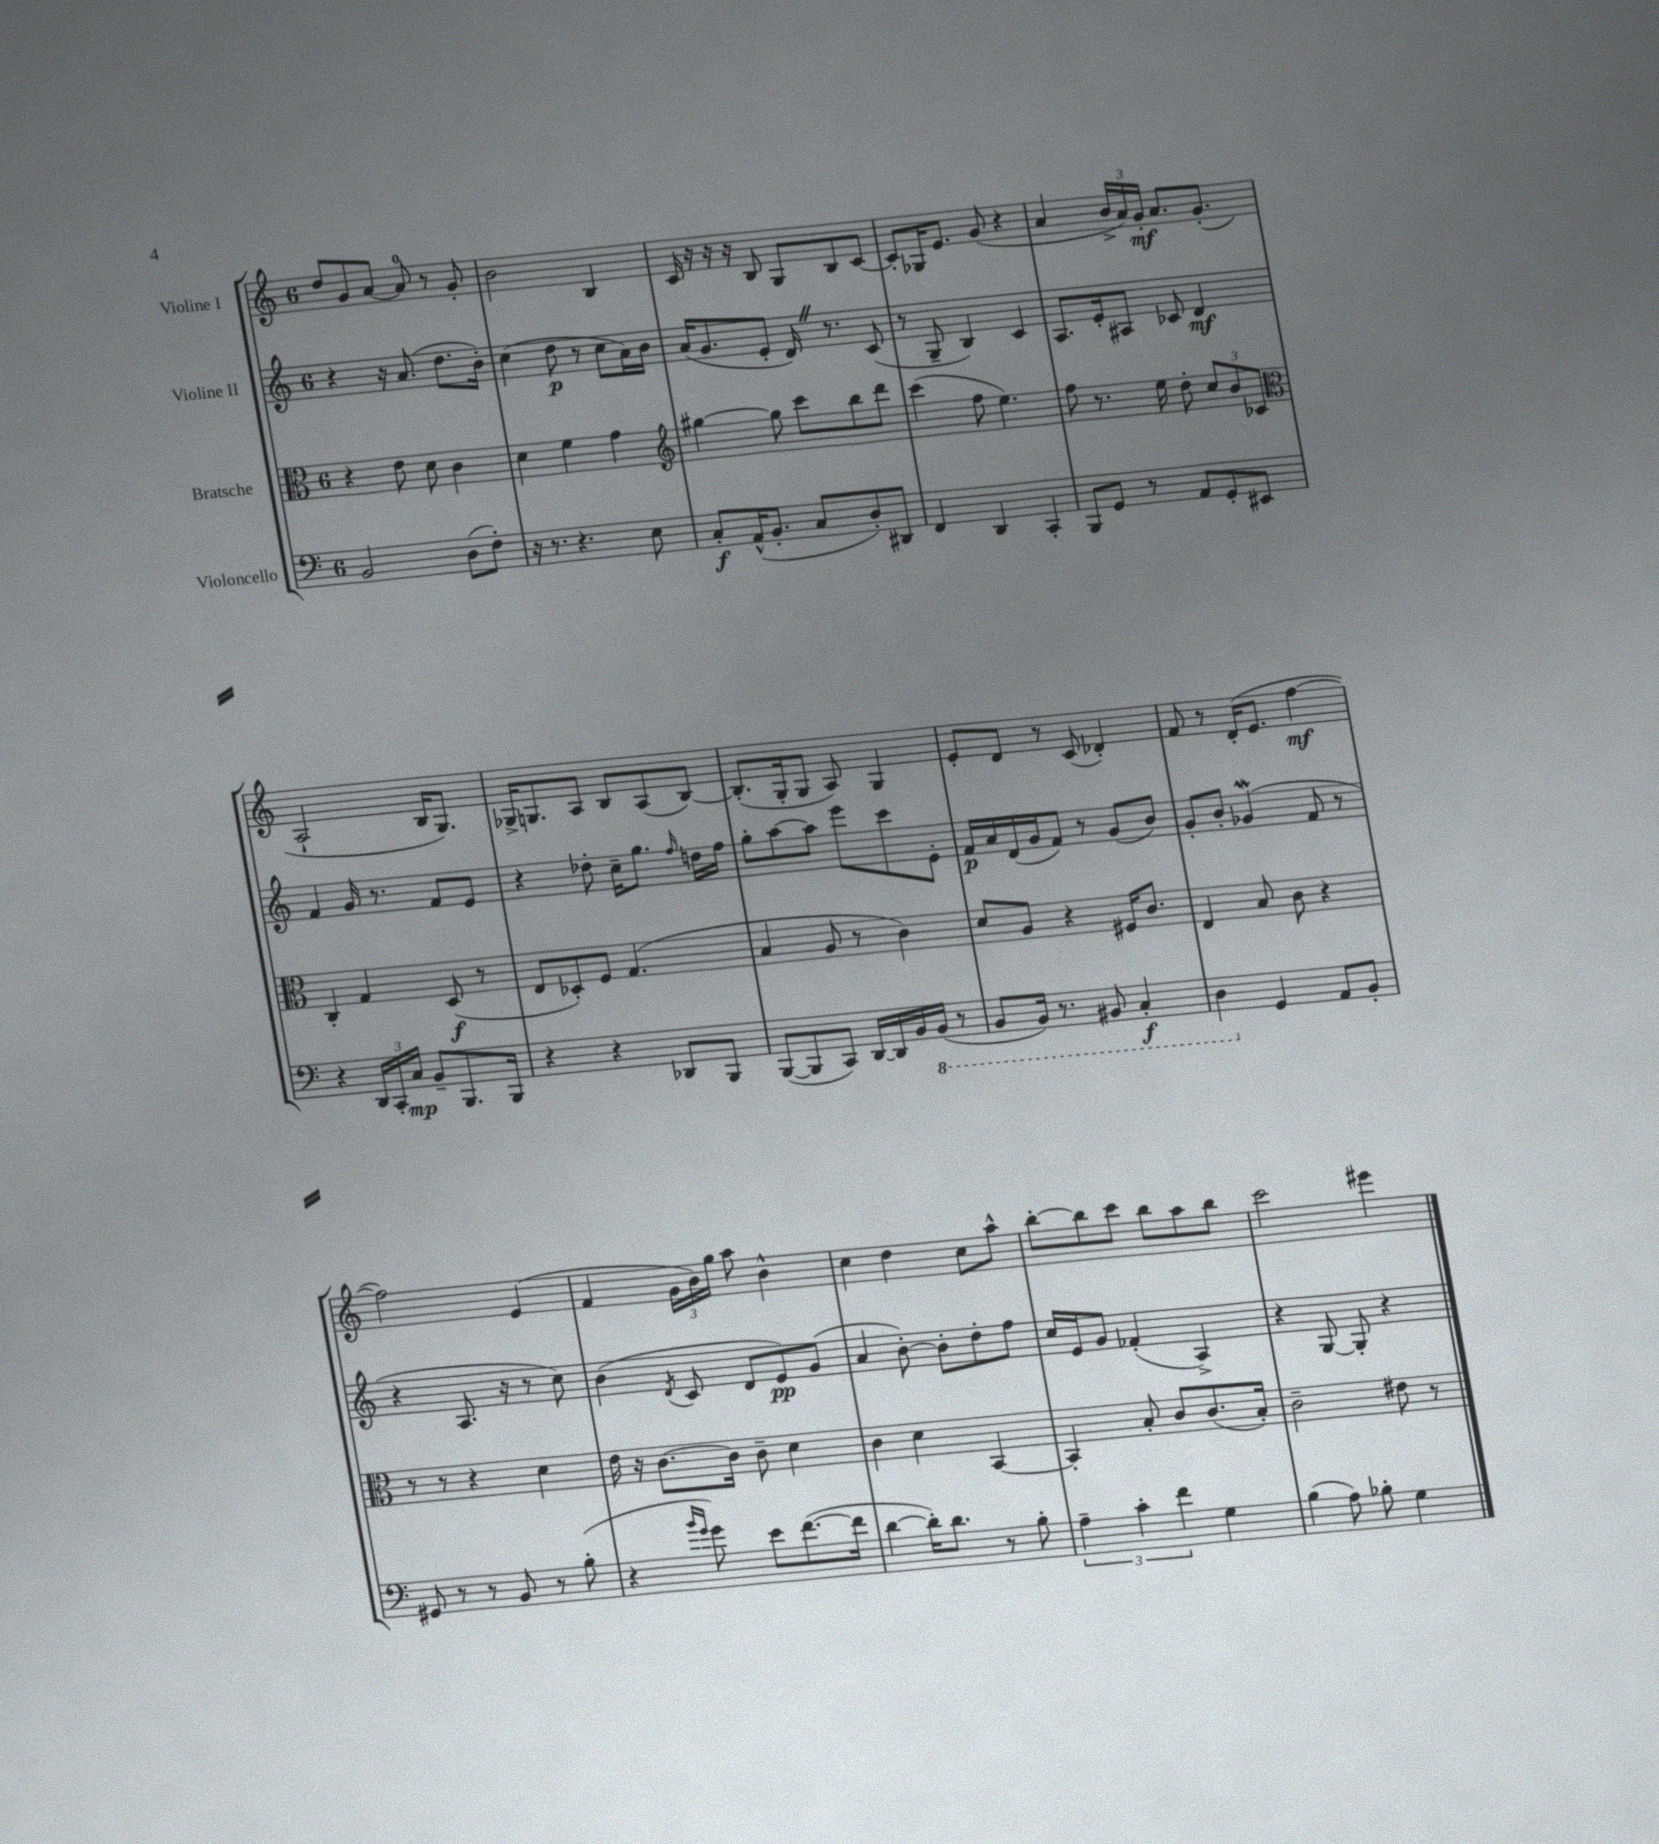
<<
\new StaffGroup <<
\new Staff = "s0" \with { instrumentName = "Violine I" } {
    \clef treble \key c \major \once \override Staff.TimeSignature.style = #'single-digit \time 6/8
    \autoBeamOff d''8[ g'8 a'8]~ a'8-0 r8 g'8-. |
    b'2 b4 |
    c'16 r16 r16 r16 b8 g8[ b8 c'8]~ |
    c'8[-. ges16 e'8.] g'8( r4 |
    a'4 \tuplet 3/2 { b'16[-> a'16) g'16]-.\mf } a'8.[ g'8.]-.( |
    a2-! b16[ g8.]) |
    ges16[-> g8. a8] b8[ a8( b8]~) |
    b8.[-.( g16-. g8] a8) g4 |
    e'8[-. d'8] r8 c'8( des'4-.) |
    f'8 r8 d'16[-.( e'8.] f''4~\mf |
    f''2) e'4( |
    f'4 \tuplet 3/2 { g'16[ b'16) g''16] } a''8 b'4-^ |
    c''4 d''4 c''8[ a''8]-^ |
    b''8[~-. b''8 c'''8] b''8[ a''8 b''8] |
    c'''2 eis'''4 \bar "|." |
}
\new Staff = "s1" \with { instrumentName = "Violine II" } {
    \clef treble \key c \major \once \override Staff.TimeSignature.style = #'single-digit \time 6/8
    \autoBeamOff r4 r16 a'8.( d''8.[ b'16]-.) |
    c''4( d''8\p r8 c''8[ a'16) b'16] |
    a'16[( g'8. e'8]-. d'16) \once \override BreathingSign.text = \markup { \musicglyph "scripts.caesura.straight" } \breathe r8. c'8( |
    r8 g8-- b4) c'4 |
    a8.[ e'16-. ais8] ces'8 d'4\mf |
    f'4 g'16 r8. f'8[ e'8] |
    r4 des''8-. c''16[-- g''8.] \grace { f''16 } d''16[ f''16] |
    g''8[-. a''8~ a''8] e'''8[ c'''8 e'8]-. |
    f'16[\p a'16 d'16( g'16 f'8]) r8 g'8[( b'8]) |
    g'8[-. b'8]-. ges'4\mordent( f'8 r8 |
    r4 a8. r16 r8 c''8) |
    b'4( \acciaccatura { d'8 } c'8 d'8[ e'8\pp) g'8]( |
    a'4 b'8~-.) b'8[-. d''8-. f''8] |
    c''16[ e'16 g'8] fes'4-.( a4->) |
    r4 g8~ g8-. r4 \bar "|." |
}
\new Staff = "s2" \with { instrumentName = "Bratsche" } {
    \clef alto \key c \major \once \override Staff.TimeSignature.style = #'single-digit \time 6/8
    \autoBeamOff r4 e'8 d'8 c'4 |
    d'4 f'4 g'4 |
    \clef treble gis''4~ gis''8 c'''8[ b''8 d'''8] |
    c'''4( f''8 e''4.) |
    f''8 r8. e''16 d''8-. \tuplet 3/2 { c''8[ b'8 ces'8] } |
    \clef alto c4-. g4 d8\f( r8 |
    e8[ des8-.) f8] g4.( |
    b4 a8 r8 c'4) |
    d'8[ a8] r4 fis16[ c'8.] |
    e4 b8 c'8 r4 |
    r8 r8 r4 d'4 |
    e'16 r16 c'8.[~ c'16] c'8-- d'4 |
    c'4 d'4 b,4~ |
    b,4-. b8-. c'8[ c'8.( b16]-.) |
    c'2-- eis'8 r8 \bar "|." |
}
\new Staff = "s3" \with { instrumentName = "Violoncello" } {
    \clef bass \key c \major \once \override Staff.TimeSignature.style = #'single-digit \time 6/8
    \autoBeamOff b,2 d8[( f8]-.) |
    r16 r8. r4. e8 |
    c8[-.\f a,16-^( b,8.]-. c8[ d8-.) dis,8] |
    f,4 d,4 c,4-. |
    b,,8[ g,8] r8 a,8[ g,8-. eis,8] |
    r4 \tuplet 3/2 { d,16[ c,16-. c16]\mp } b,8[-- b,,8. b,,16] |
    r4 r4 des,8[ b,,8] |
    b,,8[~( b,,8 c,8]) d,16[~ d,16 b,16 \ottava #-1 b,,16]( r8 |
    b,,8[ b,,16]) r8. bis,,8 c,4-.\f |
    d,4 \ottava #0 g,4 a,8[ b,8]-. |
    gis,8 r8 r8 b,8 r8 b8-.( |
    r4 \grace { b'16[ g'16] } g'8) e'8[ f'8.~( f'16] |
    d'4~ d'16[-.) d'8.] r8 b8-. |
    \tuplet 3/2 { a4-- c'4-. f'4 } g4 |
    b4( a8) bes8-. g4 \bar "|." |
}
>>
>>
\layout { \context { \Score \remove "Bar_number_engraver" } }
